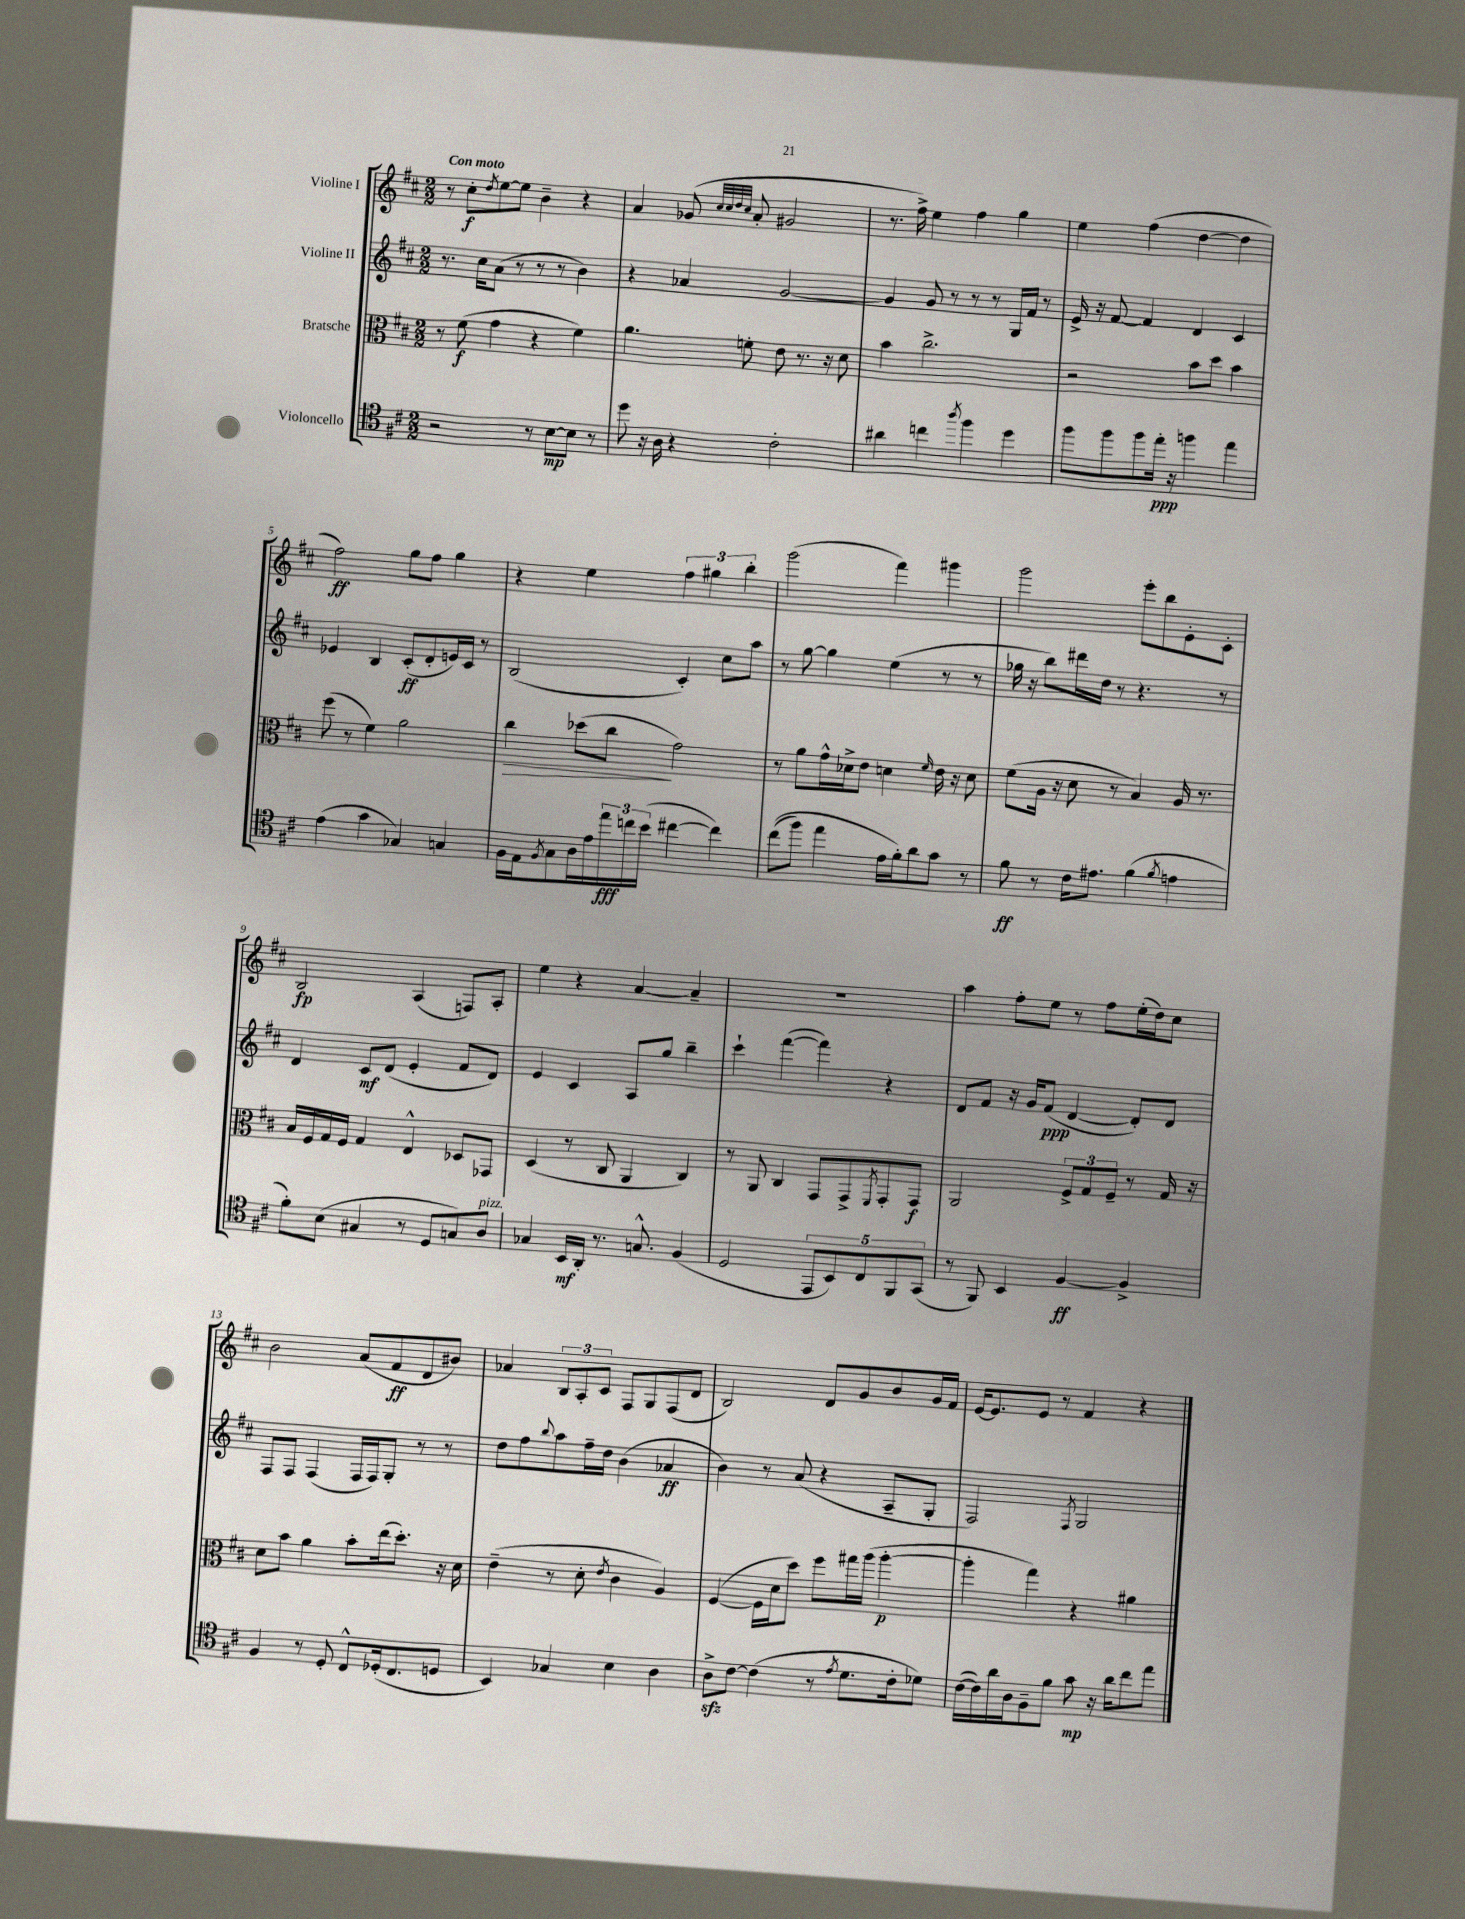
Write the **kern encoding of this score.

**kern	**kern	**kern	**kern
*staff4	*staff3	*staff2	*staff1
*clefC4	*clefC3	*clefG2	*clefG2
*k[f#c#]	*k[f#c#]	*k[f#c#]	*k[f#c#]
*M2/2	*M2/2	*M2/2	*M2/2
2r	8r	8.r	8r
.	(8f#	.	8cc#'
.	.	16cc#	.
.	.	.	8qdd
.	4g	(8a	[8ee
.	.	8r	8ee]
8r	4r	8r	4b~
[8B	.	8r	.
8B]	4f#)	4b)	4r
8r	.	.	.
=	=	=	=
8dd	4.a	4r	4a
16r	.	.	.
16A	.	.	.
4r	.	4a-	(8g-
.	.	.	32qqcc#
.	.	.	32qqcc#
.	.	.	32qqdd
.	.	.	32qqcc#
.	8f'	.	8a'
2c#'	8e	[2g	2g#
.	8.r	.	.
.	16r	.	.
.	8d	.	.
=	=	=	=
4a#	4b	4g]	8.r
.	.	.	16ff#^)
4cc	2.cc#^	8g	4ee
.	.	8r	.
8qaa	.	.	.
4ff#	.	8r	4ff#
.	.	8r	.
4dd	.	16G	4gg
.	.	16f#	.
.	.	8r	.
=	=	=	=
8ff#	2r	16e^	4ee
.	.	16r	.
8ff#	.	[8f#	.
8ff#	.	4f#]	(4ff#
16ee'	.	.	.
16r	.	.	.
4ff	8b	4d	[4dd
.	8dd	.	.
4ee	4b	4c#	4dd]
=	=	=	=
(4e	(8ff#	4e-	2ff#)
.	8r	.	.
4g	4f#)	4B	.
4G-)	2a	(8c#'	8gg
.	.	8d'	8ff#
4G	.	16e)	4gg
.	.	16c#	.
.	.	8r	.
=	=	=	=
16F#	4cc#	(2B	4r
16E	.	.	.
8qF#	.	.	.
8G	.	.	.
16A	(8dd-	.	4ee
16e	.	.	.
24ee	8cc#	.	.
24cc	.	.	.
(24b	.	.	.
[4cc#	2g)	4c#')	6ff#
.	.	.	6gg#
4cc#])	.	8cc#	.
.	.	.	6bb'
.	.	8aa	.
=	=	=	=
&((8cc#	8r	8r	(2ggg
8ff#)	8a	[8gg	.
4ee	16g^^	4gg]	.
.	16d-^	.	.
.	8e	.	.
16e	4d	(4ee	4fff#)
16f#'&)	.	.	.
8a	.	.	.
.	16qqf#	.	.
8g	16e	8r	4ggg#
.	16r	.	.
8r	8d	8r	.
=	=	=	=
8f#	(8f#	16gg-	2ggg
.	.	16r	.
8r	16A	8bb)	.
.	16r	.	.
16c#	8d	16ddd#	.
8.e#	.	16dd	.
.	8r	8r	.
(4f#	4B)	4.r	8eee'
.	.	.	8bb
8qf#	.	.	.
4e	16A	.	8e'
.	8.r	.	.
.	.	8r	8c#'
=	=	=	=
8f#')	16B	4d	2B
.	16F#	.	.
(8B	16G	.	.
.	16F#	.	.
4G#	4G	8c#	.
.	.	(8d	.
8r	4E^^	4e'	(4A
8D	.	.	.
8G)	8D-	8f#	8F)
8A	8GG-	8d)	8A'
=	=	=	=
4G-	(4D	4e	4ee
16BB	8r	4c#	4r
16AA'	.	.	.
8.r	8C#	.	.
.	4AA	8A	[4a
8.G^^	.	.	.
.	.	8gg	.
(4F#	4C#)	4bb~	4a~]
=	=	=	=
2D	8r	4ccc#`	1r
.	8AA	.	.
.	4C#	([4fff#	.
10EE	8GG	4fff#])	.
10BB)	.	.	.
.	8GG^	.	.
10C#	.	.	.
.	8qFF#	.	.
.	8GG'	4r	.
10FF#	.	.	.
.	8GG	.	.
(10GG	.	.	.
=	=	=	=
8r	2AA	8d	4aa
8FF#)	.	8f#	.
4BB	.	16r	8ff#'
.	.	16g	.
.	.	(8f#	8ee
[4F#	12F#^	[4d	8r
.	12G	.	.
.	.	.	8ff#
.	12F#~	.	.
4F#^]	8r	8d'])	(16ee'
.	.	.	16dd)
.	16G	8d	8cc#
.	16r	.	.
=	=	=	=
4F#	8d	8F#	2b
.	8b	8F#	.
8r	4a	(4F#	.
8D'	.	.	.
8C#^^	8b'	16F#	(8a
.	.	16F#)	.
(16D-'	(16ee	8G'	8f#
8.C#	8.dd')	.	.
.	.	8r	8d
8D	16r	8r	8b#)
.	16d	.	.
=	=	=	=
4BB)	(4e~	8dd	4a-
.	.	8ff#	.
.	.	8qqbb	.
4G-	8r	8aa	12B
.	.	.	12A'
.	8d'	16ff#~	.
.	.	.	12c#
.	.	16dd	.
.	8qe	.	.
4B	4c#	(4b	8F#
.	.	.	8G
4A	4A)	4a-	(8F#
.	.	.	8d
=	=	=	=
8A^	([4F#	4b)	2B)
[8c#	.	.	.
(4c#]	16F#]	8r	.
.	16d	.	.
.	8dd)	(8a	.
8r	8ff#	4r	8d
8qe	.	.	.
8.d	16gg#	.	8g
.	(16aa	.	.
.	[4aa'	8A~	8b
16c#'	.	.	.
8d-)	.	8G'	16g
.	.	.	16f#
=	=	=	=
([16c#	4aa']	2F#)	[16e
16c#])	.	.	8.e]
16a	.	.	.
16A	.	.	.
8F#~	4gg)	.	8e
8f#	.	.	8r
.	.	8qF#	.
8g	4r	2G	4f#
16r	.	.	.
16a	.	.	.
8cc#	4a#	.	4r
8ee	.	.	.
==	==	==	==
*-	*-	*-	*-
